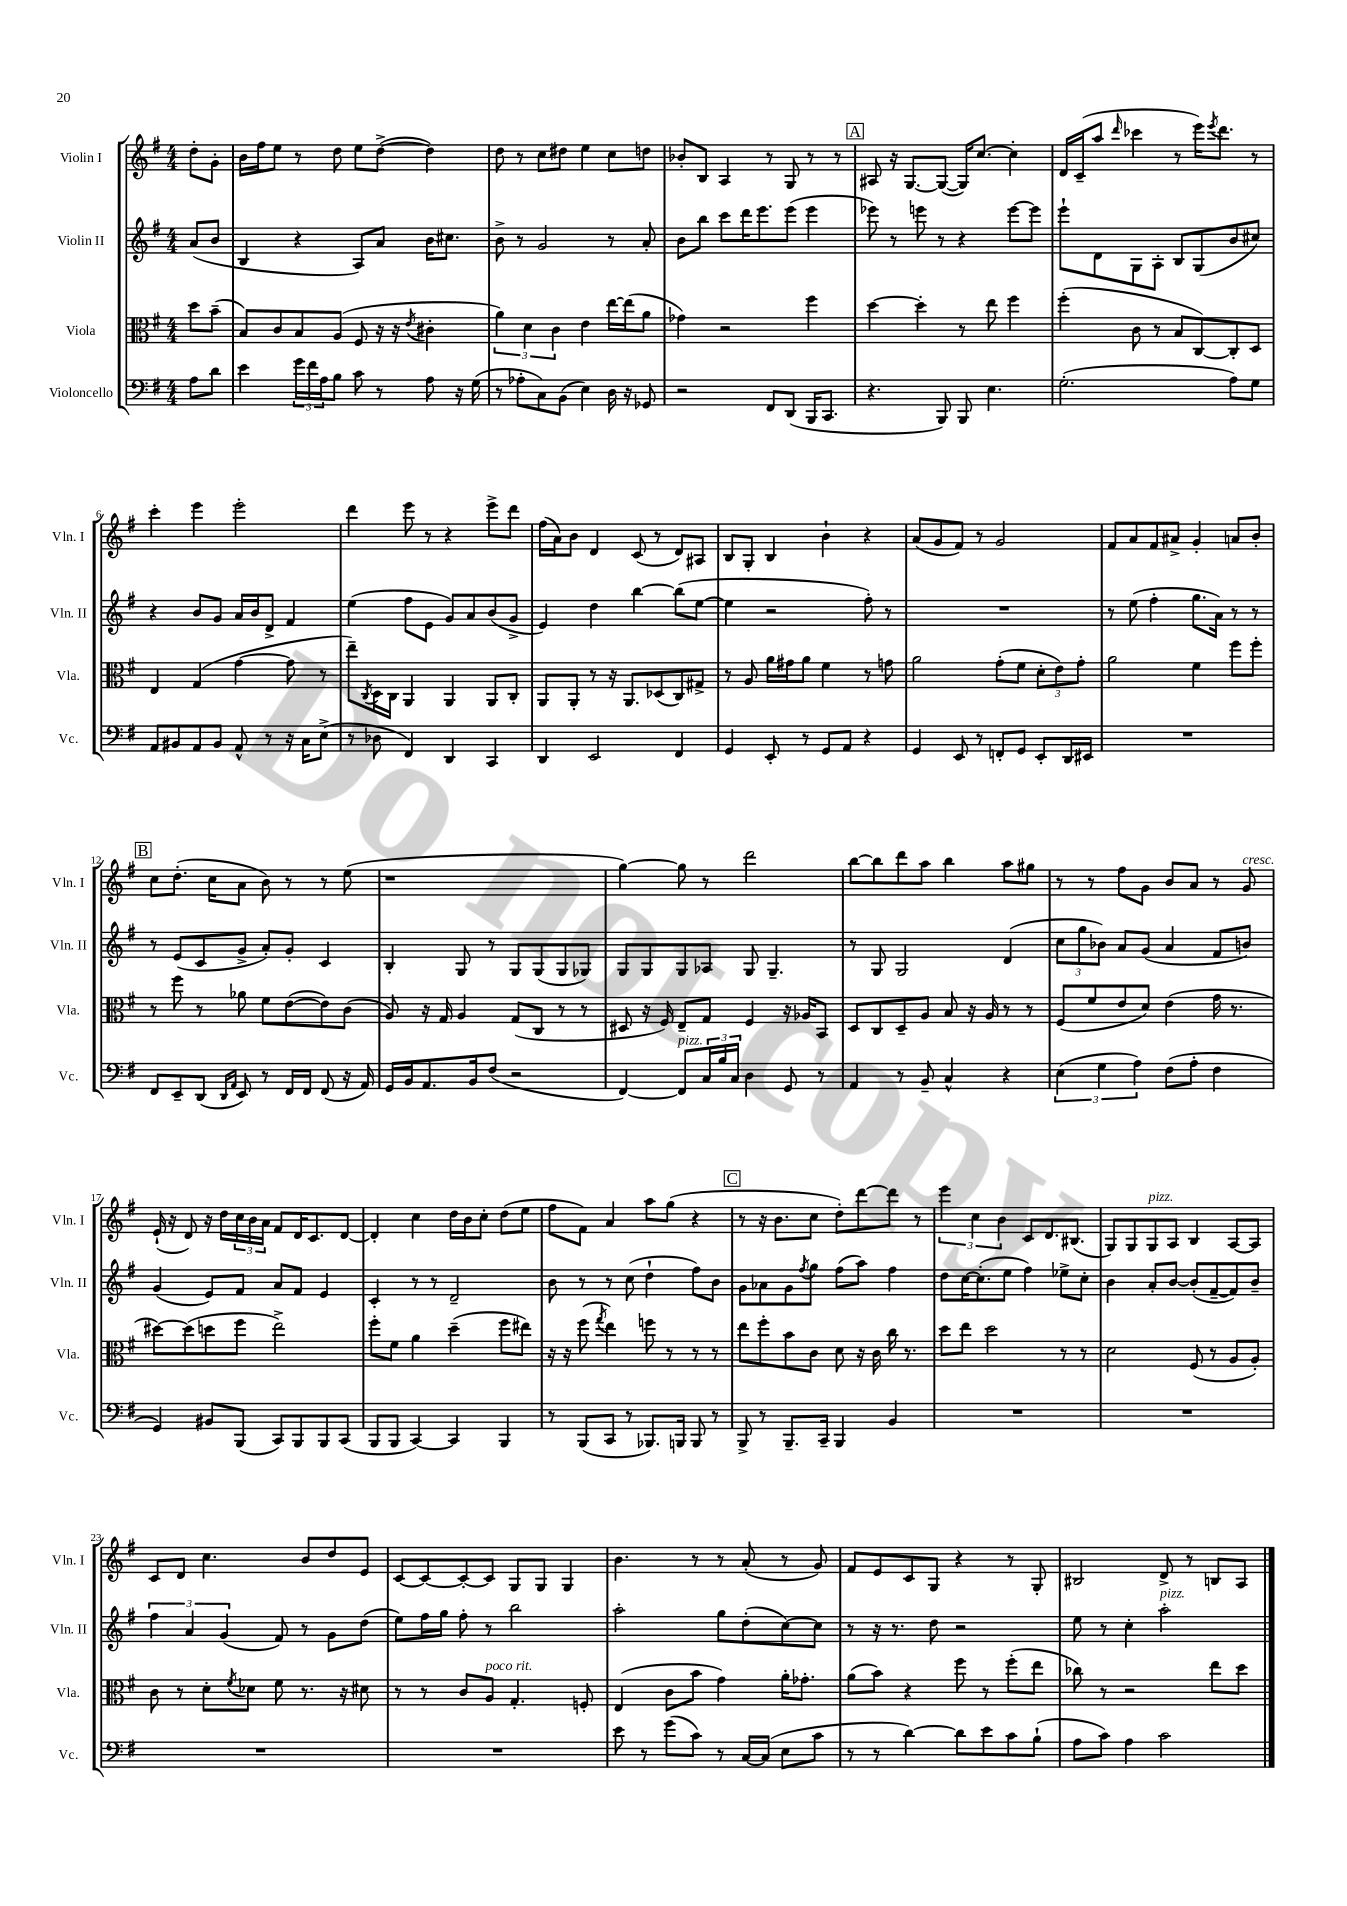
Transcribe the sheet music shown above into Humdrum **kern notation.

**kern	**kern	**kern	**kern
*part4	*part3	*part2	*part1
*staff4	*staff3	*staff2	*staff1
*I"Violoncello	*I"Viola	*I"Violin II	*I"Violin I
*I'Vc.	*I'Vla.	*I'Vln. II	*I'Vln. I
*clefF4	*clefC3	*clefG2	*clefG2
*k[f#]	*k[f#]	*k[f#]	*k[f#]
*M4/4	*M4/4	*M4/4	*M4/4
=	=	=	=
8A\L	8dd\L	(8a/L	8dd'\L
8d\J	(8b~\J	8b/J	8g'\J
=1	=1	=1	=1
4e\	8B/L)	4B/	16b\LL
.	.	.	16ff#\J
.	8c/	.	8ee\J
24g\LL	8B/	4r	8r
24f#\	.	.	.
24A\J	.	.	.
8B\J	(8A/J	.	8dd\
8c\	8F#/	8A/L)	8ee\L
8r	16r	8a/J	([8dd^\J
.	16r	.	.
.	8qe/	.	.
8A\	4c#X'\	16b\KL	4dd\])
.	.	8.cc#X\J	.
16r	.	.	.
(16G\	.	.	.
=2	=2	=2	=2
8r	6a\)	8b^\	8dd\
8A-X'\L	.	8r	8r
.	6d\	.	.
8C\)	.	2g/	8cc\L
.	6c\	.	.
(8BB\J	.	.	8dd#X\J
4E\)	4e\	.	4ee\
16D\	[16ee\LL	8r	8cc\L
16r	(16ee\J]	.	.
8GG-X/	8a\J	8a'/	8ddn\J
=3	=3	=3	=3
2r	4g-X\)	8b\L	8b-X'/L
.	.	8bb\J	8B/J
.	2r	8ccc\L	4A/
.	.	16ddd\K	.
.	.	8.eee\	.
8FF#/L	.	.	8r
(8DD/J	.	(8eee\J	8G/
16BBB/KL	4ff#\	4eee\	8r
8.CC/J	.	.	.
.	.	.	8r
!!LO:REH:place=s1:t=A
=4	=4	=4	=4
4.r	[4dd\	8eee-X\)	8A#X/
.	.	8r	16r
.	.	.	[8.G/L
.	4dd'\]	8eeen\	.
8BBB/)	.	8r	(8G/J_
8BBB/	8r	4r	16G/KL])
.	.	.	[8.cc/J
4.E\	8ee\	.	.
.	4ff#\	[8eee\L	4cc'\]
.	.	8eee\J]	.
=5	=5	=5	=5
(2.G'\	(4ff#'\	8eee`\L	16d/LL
.	.	.	(16c~/J
.	.	8d\	8aa/J
.	.	.	16qqddd/
.	8c\	8G\	4ccc-X\
.	8r	8A'\J	.
.	8B/L	8B/L	8r
.	[8C/)	(8G/	16eee\KL)
.	.	.	8qeee/
.	.	.	8.ddd\J
8A\L)	8C'/]	8b/	.
8G\J	8D/J	8cc#X/J)	8r
!!LO:LB:g=z
=6	=6	=6	=6
8AA/L	4E/	4r	4ccc'\
8BB#X/	.	.	.
8AA/	(4G/	8b/L	4eee\
8BB#/J	.	8g/J	.
8AA^^/	[4g\	16a/LL	2eee'\
.	.	16b/J	.
8r	.	8d^/J	.
16r	8g\]	4f#/	.
16C\KL	.	.	.
(8E^\J	8r	.	.
=7	=7	=7	=7
8r	8ee~\L)	(4ee\	4ddd\
.	8qC/	.	.
8D-X\	16D\L	.	.
.	16C\JJ	.	.
4FF#/)	4AA/	8ff#\L	8eee\
.	.	8e\J	8r
4DD/	4AA/	8g/L)	4r
.	.	8a/	.
4CC/	8AA/L	(8b/	8eee^\L
.	8C'/J	8g^/J	8ddd\J
=8	=8	=8	=8
4DD/	8AA/L	4e/)	(16ff#\LL
.	.	.	16a\J)
.	8AA'/J	.	8b\J
2EE/	8r	4dd\	4d/
.	16r	.	.
.	8.AA/L	.	.
.	.	[4bb\	(8c/
.	(8D-X/	.	8r
4FF#/	8C/)	(8bb\L]	8d/L)
.	8G#X^/J	[8ee\J	8A#X/J
=9	=9	=9	=9
4GG/	8r	4ee\]	8B/L
.	8A/	.	8G'/J
8EE'/	16a\LL	2r	4B/
.	16g#X\J	.	.
8r	8a\J	.	.
8GG/L	4f#\	.	4b`\
8AA/J	.	.	.
4r	8r	8ff#'\)	4r
.	8gn\	8r	.
=10	=10	=10	=10
4GG/	2a\	1r	(8a/L
.	.	.	8g/
8EE/	.	.	8f#/J)
8r	.	.	8r
8FFn'/L	(8g'\L	.	2g/
8GG/J	8f#\J	.	.
8EE'/L	12d'\L	.	.
.	12e\)	.	.
16DD/L	.	.	.
.	12g'\J	.	.
16EE#X/JJ	.	.	.
=11	=11	=11	=11
1r	2a\	8r	8f#/L
.	.	(8ee\	8a/
.	.	4ff#'\	8f#/
.	.	.	8a#X^/J
.	4f#\	8.gg\L	4g'/
.	.	16a\Jk)	.
.	8ff#\L	8r	8an/L
.	8ff#'\J	8r	8b'/J
!!LO:LB:g=z
!!LO:REH:place=s1:t=B
=12	=12	=12	=12
8FF#/L	8r	8r	8cc\L
8EE~/	8ff#\	(8e/L	(8.dd'\J
(8DD/J	8r	8c/	.
.	.	.	16cc\KL
16qqDD/LL	.	.	.
16qqAA/JJ	.	.	.
8EE/)	8a-X\	8g^/J	8a\J
8r	8f#\L	8a'/L)	8b\)
16FF#/LL	([8e\	8g'/J	8r
16FF#/JJ	.	.	.
(8FF#/	8e\])	4c/	8r
16r	(8c\J	.	(8ee\
16AA/)	.	.	.
=13	=13	=13	=13
16GG/LL	8A/)	4B'/	1r
16BB/J	.	.	.
8.AA/	16r	.	.
.	16G/	.	.
.	4A/	8G/	.
16BB/k	.	.	.
(8F#/J	.	8r	.
2r	(8G/L	8G/L	.
.	8C/J	(8G/	.
.	8r	8G/	.
.	8r	8G-X/J)	.
=14	=14	=14	=14
[4FF#/)	8D#X/	8G/L	[4gg\)
.	16r	8G/	.
.	16F#/)	.	.
!LO:TX:a:i:t=pizz.	!	!	!
8FF#/L]	8E~/L	8G/	8gg\]
24C/L	8G/J	8A-X/J	8r
24B/	.	.	.
24C/JJ	.	.	.
4D\	4F#/	8G/	2ddd\
.	.	4.G~/	.
8GG/	16r	.	.
.	16A-X/KL	.	.
8r	8BB/J	.	.
=15	=15	=15	=15
4AA/	8D/L	8r	[8bb\L
.	8C/	8G/	8bb\]
8r	8D~/	2G/	8ddd\
8BB~/	8A/J	.	8aa\J
4C^^/	8B/	.	4bb\
.	16r	.	.
.	16A/	.	.
4r	8r	(4d/	8aa\L
.	8r	.	8gg#X\J
=16	=16	=16	=16
(6E\	(8F#/L	12cc\L	8r
.	.	12gg\	.
.	8f#/	.	8r
6G\	.	12b-X\J)	.
.	8e/	8a/L	8ff#\L
6A\)	.	.	.
.	8d/J)	(8g/J	8g\J
(8F#\L	(4e\	4a/	8b/L
8A'\J	.	.	8a/J
4F#\	16g\	8f#/L	8r
.	8.r	.	.
!	!	!	!LO:TX:a:i:t=cresc.
.	.	8bn/J)	8g/
!!LO:LB:g=z
=17	=17	=17	=17
4GG/)	[8dd#X\L)	(4g/	(16e`/
.	.	.	16r
.	(8dd#\]	.	8d/)
8BB#X/L	8ddn\	8e/L)	16r
.	.	.	16dd\LL
(8BBB/J	8ff#\J	8f#/J	24cc\
.	.	.	24b\
.	.	.	24a\JJ
8CC/L)	2ee^\)	8a/L	8f#/L
8BBB/	.	8f#/J	16d/K
.	.	.	8.c/
8BBB/	.	4e/	.
(8CC/J	.	.	[8d/J
=18	=18	=18	=18
8BBB/L	8ff#'\L	4c'/	4d'/]
8BBB/J	8f#\J	.	.
[4CC/)	4a\	8r	4cc\
.	.	8r	.
4CC/]	(4dd~\	2d~/	16dd\LL
.	.	.	16b\J
.	.	.	8cc'\J
4BBB/	8ff#\L	.	(8dd\L
.	8ee#X\J)	.	8ee\J
=19	=19	=19	=19
8r	16r	8b\	8ff#\L
.	16r	.	.
(8BBB/L	(8ff#\	8r	8f#\J)
.	8qgg/	.	.
8CC/J	4ee\)	8r	4a/
8r	.	(8cc\	.
8.BBB-X/L)	8ffn\	4dd`\	8aa\L
.	8r	.	(8gg\J
16BBBn/Jk	.	.	.
8BBB/	8r	8ff#\L)	4r
8r	8r	8b\J	.
!!LO:REH:place=s1:t=C
=20	=20	=20	=20
8BBB^/	8ee\L	8g\L	8r
8r	8ff#'\	8a-X\	16r
.	.	.	8.b\L
8.BBB~/L	8b\	8g\	.
.	.	8qff#/	.
.	8c\J	8gg\J	8cc\J
16CC~/Jk	.	.	.
4BBB/	8d\	(8ff#\L	8dd'\L)
.	16r	8aa\J)	[8ddd\
.	16c\	.	.
4BB/	16cc\	4ff#\	8ddd\J]
.	8.r	.	.
.	.	.	8r
=21	=21	=21	=21
1r	8dd\L	8dd\L	6eee\
.	8ee\J	[16cc\K	.
.	.	.	6cc\
.	.	(8.cc'\]	.
.	2dd\	.	.
.	.	.	6b\
.	.	8ee\J	.
.	.	4ff#\)	8c/L
.	.	.	8.d/
.	8r	8ee-X^\L	.
.	.	.	(8.B#X/J
.	8r	8cc'\J	.
=22	=22	=22	=22
1r	2d\	4b\	8G/L)
.	.	.	8G/
!	!	!	!LO:TX:a:i:t=pizz.
.	.	8a'/L	8G/
.	.	[8b/J	8A/J
.	(8F#/	(8b'/L]	4B/
.	8r	[8f#~/	.
.	8A/L	8f#/])	[8A/L
.	8A'/J)	8b~/J	8A/J]
!!LO:LB:g=z
=23	=23	=23	=23
1r	8c\	6ff#\	8c/L
.	8r	.	8d/J
.	.	6a/	.
.	8d'\L	.	4.cc\
.	.	(6g/	.
.	8qf#/	.	.
.	8d-X\J	.	.
.	8f#\	8f#/)	.
.	8.r	8r	8b/L
.	.	8g\L	8dd/
.	16r	.	.
.	8d#X\	(8dd\J	8e/J
=24	=24	=24	=24
1r	8r	8ee\L)	[8c/L
.	8r	16ff#\L	8c/_
.	.	16gg\JJ	.
.	8c/L	8ff#'\	8c'/_
!	!LO:TX:a:i:t=poco rit.	!	!
.	8A/J	8r	8c/J]
.	4.G'/	2bb\	8G/L
.	.	.	8G/J
.	.	.	4G/
.	8Fn'/	.	.
=25	=25	=25	=25
8e\	(4E/	2aa'\	4.b\
8r	.	.	.
(8g\L	8c\L	.	.
8c\J)	8b\J	.	8r
8r	4g\)	8gg\L	8r
[16C/LL	.	(8dd'\	(8a'/
(16C/JJ]	.	.	.
8E\L	16a'\KL	[8cc\)	8r
.	8.g-X'\J	.	.
8c\J	.	8cc\J]	8g/)
=26	=26	=26	=26
8r	(8a\L	8r	8f#/L
8r	8b\J)	16r	8e/
.	.	8.r	.
[4d\)	4r	.	8c/
.	.	8dd\	8G/J
8d\L]	8ff#\	2r	4r
8e\	8r	.	.
8c\	(8ff#'\L	.	8r
(8B`\J	8ee\J	.	8G'/
=27	=27	=27	=27
8A\L	8cc-X\)	8ee\	2B#X/
8c\J)	8r	8r	.
4A\	2r	4cc'\	.
!	!	!LO:TX:a:i:t=pizz.	!
2c\	.	2aa'\	8d^/
.	.	.	8r
.	8ee\L	.	8Bn/L
.	8dd\J	.	8A/J
==	==	==	==
*-	*-	*-	*-
